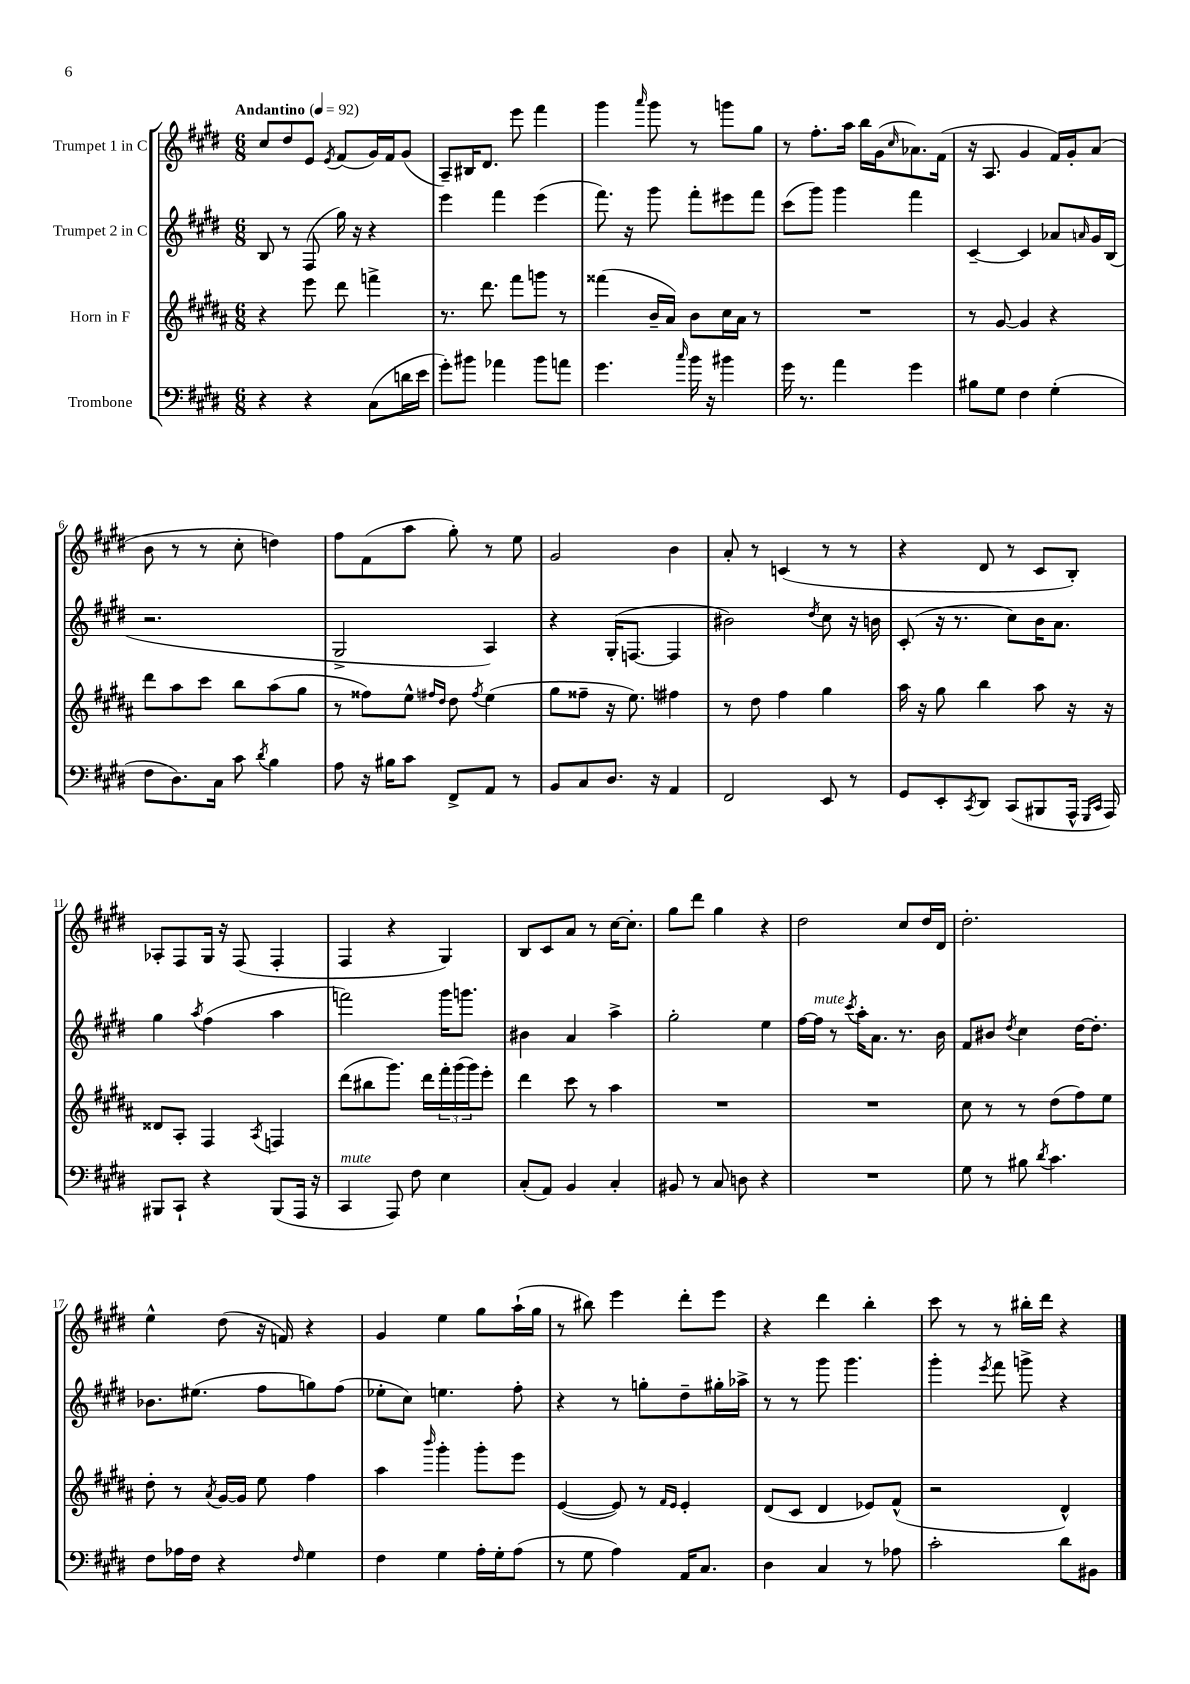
<<
\new StaffGroup <<
\new Staff = "s0" \with { instrumentName = "Trumpet 1 in C" } {
    \clef treble \key e \major \numericTimeSignature \time 6/8 \tempo "Andantino" 4 = 92
    cis''8 dis''8 e'8 \acciaccatura { e'8 } fis'8( gis'16) fis'16 gis'8( |
    a8--) bis16 dis'8. e'''8 fis'''4 |
    gis'''4 \grace { a'''16 } gis'''8 r8 g'''8 gis''8 |
    r8 fis''8.-. a''16 b''16 gis'16( \grace { cis''16 } aes'8.) fis'16( |
    r16 a8. gis'4 fis'16) gis'16-. a'8( |
    b'8 r8 r8 cis''8-. d''4) |
    fis''8 fis'8( a''8 gis''8-.) r8 e''8 |
    gis'2 b'4 |
    a'8-. r8 c'4( r8 r8 |
    r4 dis'8 r8 cis'8 b8-.) |
    aes8-. fis8 gis16 r16 fis8( fis4-. |
    fis4 r4 gis4) |
    b8 cis'8 a'8 r8 cis''16~ cis''8.-. |
    gis''8 dis'''8 gis''4 r4 |
    dis''2 cis''8 dis''16 dis'16 |
    dis''2.-. |
    e''4-^ dis''8( r16 f'16) r4 |
    gis'4 e''4 gis''8 a''16-!( gis''16 |
    r8 bis''8) e'''4 dis'''8-. e'''8 |
    r4 dis'''4 b''4-. |
    cis'''8 r8 r8 bis''16-. dis'''16 r4 \bar "|." |
}
\new Staff = "s1" \with { instrumentName = "Trumpet 2 in C" } {
    \clef treble \key e \major \numericTimeSignature \time 6/8
    b8 r8 fis8( gis''16) r16 r4 |
    e'''4 fis'''4 e'''4( |
    fis'''8.) r16 gis'''8 fis'''8-. eis'''8 fis'''8 |
    cis'''8( gis'''8) gis'''4 fis'''4 |
    cis'4~-- cis'4 aes'8 \grace { a'16 } gis'16 b16( |
    r2. |
    gis2-> a4) |
    r4 gis16-.( f8.~ f4 |
    bis'2) \acciaccatura { dis''8 } cis''8 r16 b'16 |
    cis'8-.( r16 r8. cis''8) b'16 a'8. |
    gis''4 \acciaccatura { a''8 } fis''4( a''4 |
    f'''2) gis'''16 g'''8. |
    bis'4 a'4 a''4-> |
    gis''2-. e''4 |
    fis''16~ fis''16^\markup { \italic "mute" } r8 \acciaccatura { cis'''8 } a''16-. a'8. r8. b'16 |
    fis'8 bis'8 \acciaccatura { dis''8 } cis''4 dis''16~ dis''8.-. |
    bes'8. eis''8.( fis''8 g''8) fis''8( |
    ees''8-. cis''8) e''4. fis''8-. |
    r4 r8 g''8-. dis''8-- gis''16-. aes''16-> |
    r8 r8 gis'''8 gis'''4. |
    gis'''4-. \acciaccatura { e'''8 } fis'''8 g'''8-> r4 \bar "|." |
}
\new Staff = "s2" \with { instrumentName = "Horn in F" } {
    \clef treble \key b \major \numericTimeSignature \time 6/8
    r4 e'''8 dis'''8 f'''4-> |
    r8. dis'''8. fis'''8 g'''8 r8 |
    fisis'''4( b'16-- ais'16) b'8 cis''16 ais'16 r8 |
    R2. |
    r8 gis'8~ gis'4 r4 |
    dis'''8 ais''8 cis'''8 b''8 ais''8( gis''8 |
    r8 fisis''8) e''8-^ \grace { fis''16 dis''16 } dis''8 \acciaccatura { fis''8 } e''4( |
    gis''8 fisis''8-- r16 e''8.) fis''4 |
    r8 dis''8 fis''4 gis''4 |
    ais''16 r16 gis''8 b''4 ais''8 r16 r16 |
    disis'8 ais8-. fis4 \acciaccatura { ais8 } f4 |
    dis'''8( bis''8 gis'''8.) dis'''16 \tuplet 3/2 { fis'''16-. gis'''16( gis'''16) } e'''8-. |
    dis'''4 cis'''8 r8 ais''4 |
    R2. |
    R2. |
    cis''8 r8 r8 dis''8( fis''8) e''8 |
    dis''8-. r8 \acciaccatura { ais'8 } gis'16~ gis'16 e''8 fis''4 |
    ais''4 \grace { b'''16 } gis'''4-. gis'''8-. e'''8 |
    e'4~( e'8) r8 \grace { fis'16 e'16 } e'4-. |
    dis'8( cis'8 dis'4 ees'8) fis'8-^( |
    r2 dis'4-^) \bar "|." |
}
\new Staff = "s3" \with { instrumentName = "Trombone" } {
    \clef bass \key e \major \numericTimeSignature \time 6/8
    r4 r4 cis8( d'16 e'16 |
    gis'8-.) bis'8 aes'4 bis'8 a'8 |
    gis'4. \grace { cis''16 } b'16 r16 bis'4 |
    gis'16 r8. a'4 gis'4 |
    bis8 gis8 fis4 gis4-.( |
    fis8 dis8.) cis16 cis'8 \acciaccatura { dis'8 } b4 |
    a8 r16 bis16 cis'8 fis,8-> a,8 r8 |
    b,8 cis8 dis8. r16 a,4 |
    fis,2 e,8 r8 |
    gis,8 e,8-. \acciaccatura { cis,8 } dis,8 cis,8( bis,,8 a,,16-^ \grace { gis,,16 cis,16 } a,,16) |
    bis,,8 cis,8-! r4 bis,,8( a,,16 r16 |
    cis,4^\markup { \italic "mute" } a,,8) fis8 e4 |
    cis8-.( a,8) b,4 cis4-. |
    bis,8 r8 cis8 d8 r4 |
    R2. |
    gis8 r8 bis8 \acciaccatura { dis'8 } cis'4. |
    fis8 aes16 fis16 r4 \grace { fis16 } gis4 |
    fis4 gis4 a16-. gis16-. a8( |
    r8 gis8 a4) a,16 cis8. |
    dis4 cis4 r8 aes8 |
    cis'2-. dis'8 bis,8 \bar "|." |
}
>>
>>
